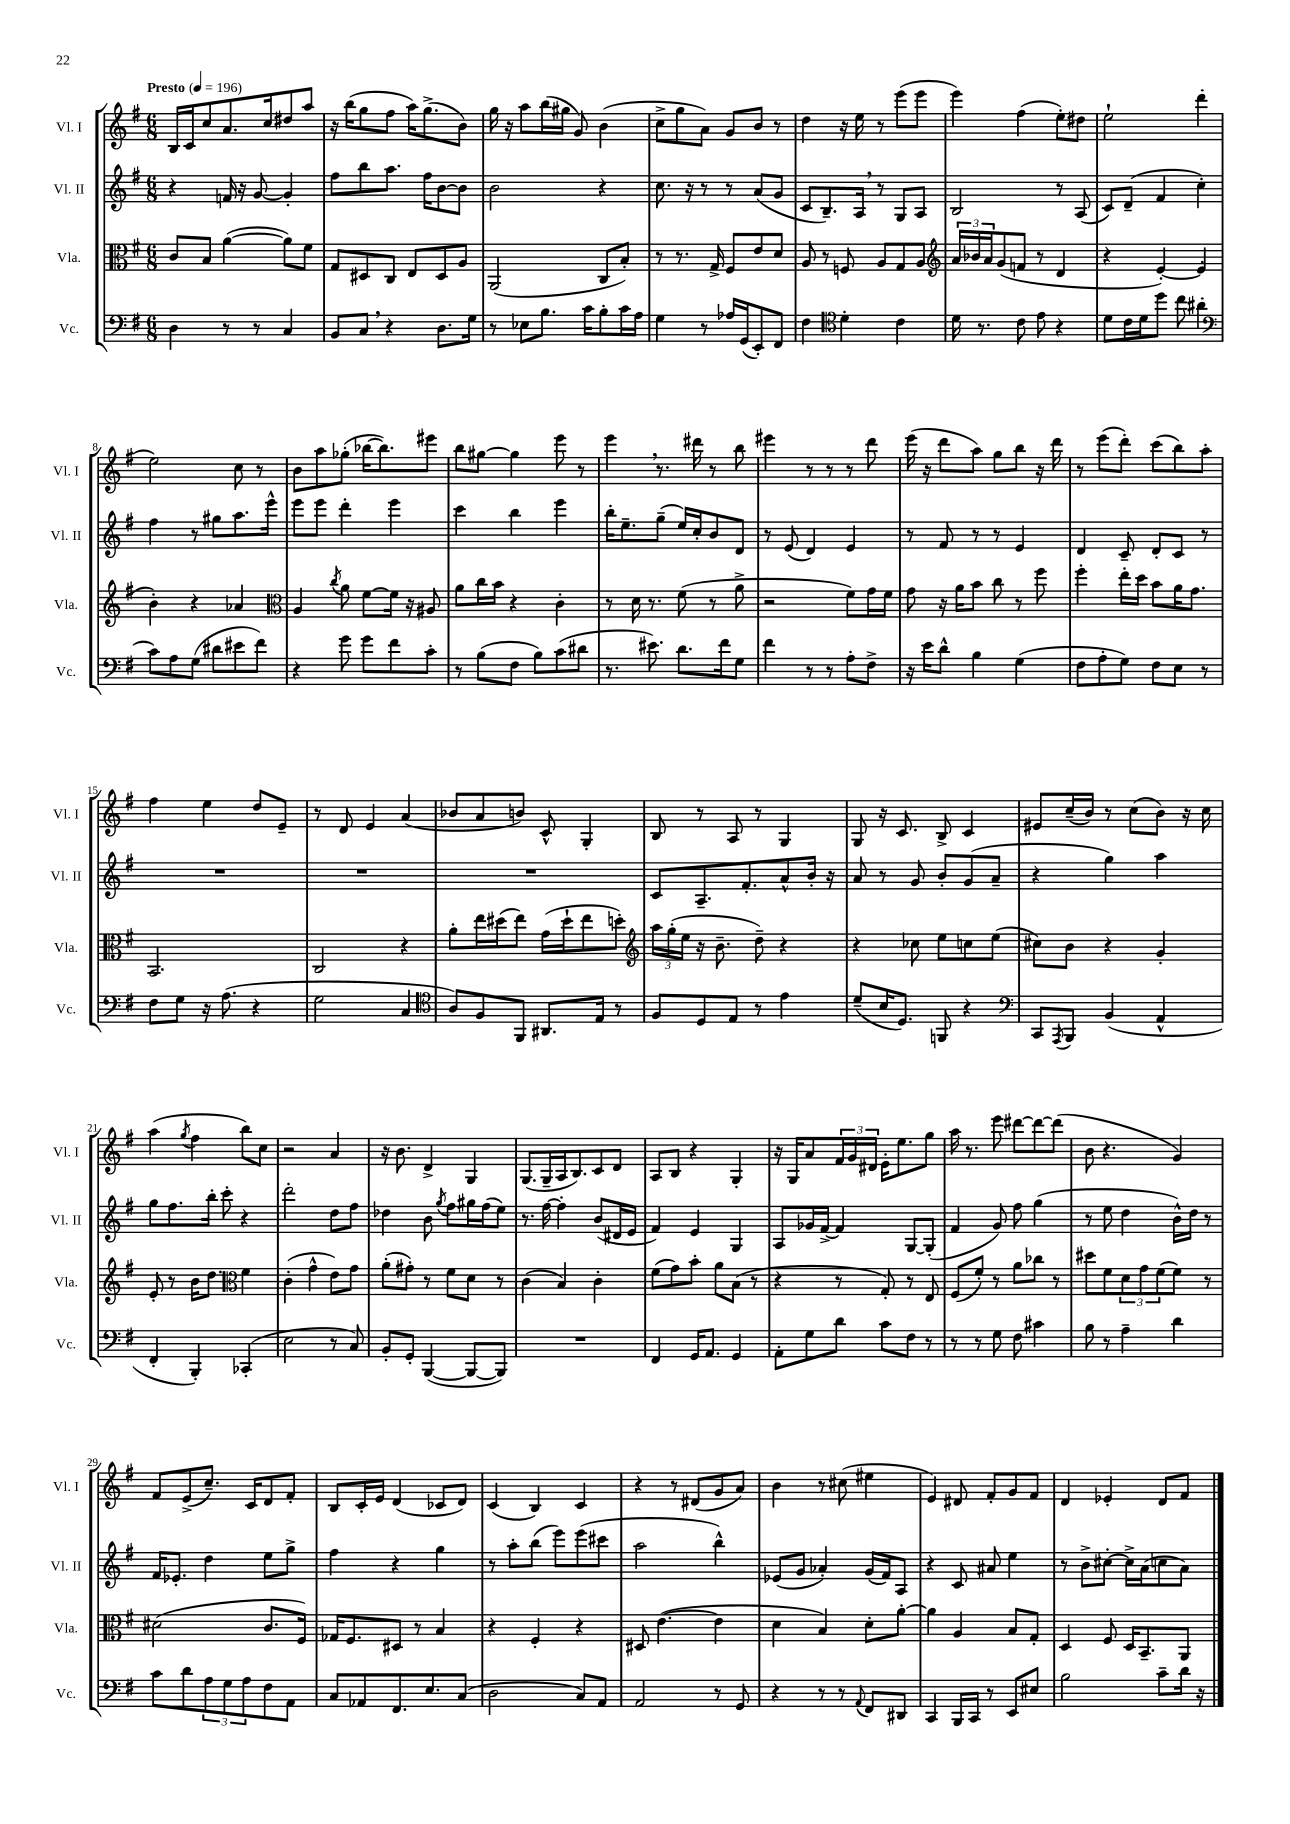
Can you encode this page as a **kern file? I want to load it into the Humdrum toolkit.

**kern	**kern	**kern	**kern
*staff4	*staff3	*staff2	*staff1
*clefF4	*clefC3	*clefG2	*clefG2
*k[f#]	*k[f#]	*k[f#]	*k[f#]
*M6/8	*M6/8	*M6/8	*M6/8
*MM196	*MM196	*MM196	*MM196
4D\	8c/L	4r	16B/LL
.	.	.	16c/J
.	8B/J	.	8cc/
8r	([4a\	16f/	8.a/
.	.	16r	.
8r	.	[8g/	.
.	.	.	16cc/k
4C/	8a\]L)	4g'/]	8dd#/
.	8f#\J	.	8aa/J
=	=	=	=
8BB/L	8G/L	8ff#\L	16r
.	.	.	(16bb\LK
8C/J	8D#/	8bb\	8gg\
4r	8C/J	8.aa\J	8ff#\J
.	8E/L	.	16aa\LK)
.	.	16ff#\LK	(8.gg^\
8.D\L	8D#/	[8b\	.
.	8A/J	8b\]J	8b\J)
16G\Jk	.	.	.
=	=	=	=
8r	(2AA/	2b\	16gg\
.	.	.	16r
8E-\L	.	.	8aa\L
8.B\J	.	.	(16bb\L
.	.	.	16gg#\JJ
.	.	.	8g/)
16c\LK	.	.	.
8B'\	8C/L	4r	(4b\
16c\L	8B'/J)	.	.
16A\JJ	.	.	.
=	=	=	=
4G\	8r	8.cc\	8cc^\L
.	8.r	.	8gg\
.	.	16r	.
8r	.	8r	8a\J)
.	16G^/	.	.
16A-/LL	8F#/L	8r	8g/L
(16GG/J	.	.	.
8EE'/)	8e/	(8a/L	8b/J
8FF#/J	8d/J	8g/J	8r
=	=	=	=
4F#\	8A/	8c/L	4dd\
.	8r	8.B~/)	.
*clefC4	*	*	*
4d'\	8F/	.	16r
.	.	16A/Jk	16ee\
.	8A/L	8r	8r
4c\	8G/	8G/L	(8eee\L
.	8A/J	8A/J	8eee\J
=	=	=	=
*	*clefG2	*	*
16d\	24a/LL	2B/	4eee\)
.	24b-/	.	.
8.r	.	.	.
.	24a/J	.	.
.	(8g/	.	.
8c\	8f/J	.	(4ff#\
8e\	8r	.	.
4r	4d/	8r	8ee'\L)
.	.	(8A/	8dd#\J
=	=	=	=
8d\L	4r	8c/L)	2ee`\
16c\L	.	(8d~/J	.
16d\J	.	.	.
8dd\J	[4e'/)	4f#/	.
8cc\	.	.	.
(4a#\	(4e/]	4cc'\)	(4ddd\
=	=	=	=
*clefF4	*	*	*
8c\L)	4b'\)	4ff#\	2ee\)
8A\	.	.	.
(8G\J	4r	8r	.
8d#\L	.	8gg#\L	.
8e#\	4a-/	8.aa\	8cc\
8f#\J)	.	.	8r
.	.	16eee^^\Jk	.
=	=	=	=
*	*clefC3	*	*
4r	4A/	8eee\L	8b\L
.	.	8eee\J	8aa\
.	8qcc/	.	.
8g\	8a\	4ddd'\	(8gg-'\J
8g\L	[8f#\L	.	[16bb-\LK
.	.	.	8.bb-\])
8f#\	16f#\]Jk	4eee\	.
.	16r	.	.
8c'\J	8A#/	.	8eee#\J
=	=	=	=
8r	8a\L	4ccc\	8bb\L
(8B\L	16cc\L	.	[8gg#\J
.	16b\JJ	.	.
8F#\J	4r	4bb\	4gg#\]
8B\L)	.	.	.
(8c\	4c'\	4eee\	8eee\
8d#\J	.	.	8r
=	=	=	=
8.r	8r	16bb'\LK	4eee\
.	.	8.ee~\	.
.	16d\	.	.
8.e#\)	8.r	.	.
.	.	(8gg~\J	8.r
8.d\L	(8f#\	16ee/LL)	.
.	.	16cc'/J	16ddd#\
.	8r	8b/	8r
16f#\k	.	.	.
8G\J	8a^\	8d/J	8bb\
=	=	=	=
4f#\	2r	8r	4eee#\
.	.	(8e/	.
8r	.	4d/)	8r
8r	.	.	8r
8A'\L	8f#\L)	4e/	8r
8F#^\J	16g\L	.	8ddd\
.	16f#\JJ	.	.
=	=	=	=
16r	8g\	8r	(16eee\
16e\LK	.	.	16r
8d^^\J	16r	8f#/	8ddd\L
.	16a\LK	.	.
4B\	8b\J	8r	8aa\J)
.	8cc\	8r	8gg\L
(4G\	8r	4e/	8bb\J
.	8ff#\	.	16r
.	.	.	16ddd\
=	=	=	=
8F#\L	4ff#'\	4d/	8r
8A'\	.	.	(8eee\L
8G\J)	16ee'\LL	8c~/	8ddd'\J)
.	16dd\JJ	.	.
8F#\L	8b\L	8d'/L	(8ccc\L
8E\J	16a\K	8c/J	8bb\)
.	8.g\J	.	.
8r	.	8r	8aa'\J
=	=	=	=
8F#\L	2.BB/	2.r	4ff#\
8G\J	.	.	.
16r	.	.	4ee\
(8.A\	.	.	.
4r	.	.	8dd/L
.	.	.	8e~/J
=	=	=	=
2G\	2C/	2.r	8r
.	.	.	8d/
.	.	.	4e/
4C/	4r	.	(4a/
=	=	=	=
*clefC4	*	*	*
8A/L)	8a'\L	2.r	8b-/L
8F#/	16ee\L	.	8a/
.	(16dd#\J	.	.
8FF#/J	8ee\J)	.	8b/J)
8.AA#/L	(16g\LL	.	8c^^/
.	16dd#`\J	.	.
.	8ee\	.	4G'/
16E/Jk	.	.	.
8r	8dd'\J)	.	.
=	=	=	=
*	*clefG2	*	*
8F#/L	24aa\LL	8c/L	8B/
.	(24gg'\	.	.
.	24ee\JJ	.	.
8D/	16r	8.A~/	8r
.	8.b~\	.	.
8E/J	.	.	8A/
.	.	8.f#'/	.
8r	8dd~\)	.	8r
4e\	4r	8a^^/	4G/
.	.	16b'/Jk	.
.	.	16r	.
=	=	=	=
(8d~/L	4r	8a/	8G/
16B/K	.	8r	16r
8.D/J)	.	.	8.c/
.	8cc-\	8g/	.
8FF/	8ee\L	8b'/L	8B^/
4r	8cc\	(8g/	4c/
.	(8ee\J	8a~/J	.
=	=	=	=
*clefF4	*	*	*
8CC/L	8cc#\L)	4r	8e#/L
8qAAA/	.	.	.
8BBB/J	8b\J	.	(16cc~/L
.	.	.	16b/JJ)
(4BB/	4r	4gg\)	8r
.	.	.	(8cc\L
4AA^^/	4g'/	4aa\	8b\J)
.	.	.	16r
.	.	.	16cc\
=	=	=	=
4FF#'/	8e'/	8gg\L	(4aa\
.	8r	8.ff#\	.
.	.	.	8qgg/
4BBB'/)	16b\LK	.	4ff#\
.	8.dd\J	16bb'\Jk	.
.	.	8ccc'\	.
*	*clefC3	*	*
(4CC-'/	4f#\	4r	8bb\L)
.	.	.	8cc\J
=	=	=	=
2E\	(4c'\	2ddd'\	2r
.	4g^^\	.	.
8r	8e\L)	8dd\L	4a/
8C/)	8g\J	8ff#\J	.
=	=	=	=
8BB'/L	(8a'\L	4dd-\	16r
.	.	.	8.b\
8GG'/J	8g#'\J)	.	.
([4BBB/	8r	8b\	4d^/
.	.	8qgg/	.
.	8f#\L	8ff#\L	.
8BBB/_L	8d\J	16gg#\L	4G/
.	.	(16ff#\J	.
8BBB/]J)	8r	8ee\J)	.
=	=	=	=
2.r	(4c\	8.r	(8.G/L
.	.	[16ff#\	16G~/L
.	4B/)	4ff#'\]	16A/J
.	.	.	8.B/)
.	4c'\	(8b/L	8c/
.	.	16d#/L	8d/J
.	.	16e/JJ	.
=	=	=	=
4FF#/	(8f#\L	4f#/)	8A/L
.	8g\)	.	8B/J
16GG/LK	8b'\J	4e/	4r
8.AA/J	.	.	.
.	8a\L	.	.
4GG/	(8B\J	4G/	4G'/
.	8r	.	.
=	=	=	=
8AA'\L	4r	8A/L	16r
.	.	.	16G/LK
8G\	.	16g-/L	8a/
.	.	[16f#^/JJ	.
8d\J	8r	4f#/]	24f#/L
.	.	.	24g/
.	.	.	24d#/JJ
8c\L	8G'/)	.	16e'\LK
.	.	.	8.ee\
8F#\J	8r	[8G/L	.
8r	8E/	(8G'/]J	8gg\J
=	=	=	=
8r	(8F#/L	4f#/	16aa\
.	.	.	8.r
8r	8f#'/J)	.	.
8G\	8r	8g/)	8eee\
8F#\	8a\L	8ff#\	[8ddd#\L
4c#\	8cc-\J	(4gg\	8ddd#\_
.	8r	.	(8ddd#\]J
=	=	=	=
8B\	8dd#\L	8r	8b\
8r	8f#\	8ee\	4.r
4A~\	12d\	4dd\	.
.	12g\	.	.
.	(12f#\	.	.
4d\	8f#\J)	16b^^\LL)	4g/)
.	.	16dd\JJ	.
.	8r	8r	.
=	=	=	=
8c\L	(2d#\	16f#/LK	8f#/L
.	.	8.e-'/J	.
8d\	.	.	(8e^/
12A\	.	4dd\	8.cc~/J)
12G\	.	.	.
12A\	.	.	.
.	.	.	16c/LK
8F#\	8.c/L	8ee\L	8d/
8AA\J	.	8gg^\J	8f#'/J
.	16F#/Jk)	.	.
=	=	=	=
8C/L	16G-/LK	4ff#\	8B/L
.	8.F#/	.	.
8AA-/	.	.	16c'/L
.	.	.	16e/JJ
8.FF#/	8D#/J	4r	(4d/
.	8r	.	.
8.E/	.	.	.
.	4B/	4gg\	8c-/L
(8C/J	.	.	8d/J)
=	=	=	=
2D\	4r	8r	(4c/
.	.	8aa'\L	.
.	4F#'/	(8bb\J	4B/)
.	.	8eee\L)	.
8C/L)	4r	(8eee\	4c/
8AA/J	.	8ccc#\J	.
=	=	=	=
2AA/	8D#/	2aa\	4r
.	([4.e\	.	.
.	.	.	8r
.	.	.	(8d#/L
8r	4e\]	4bb^^\)	8g/
8GG/	.	.	8a/J)
=	=	=	=
4r	4d\	(8e-/L	4b\
.	.	8g/J	.
8r	4B/)	4a-'/)	8r
8r	.	.	(8cc#\
8qqAA/	.	.	.
8FF#/L	8d'\L	(16g/LL	4ee#\
.	.	16f#/J)	.
8DD#/J	[8a'\J	8A/J	.
=	=	=	=
4CC/	4a\]	4r	4e/)
16BBB/LL	4A/	8c/	8d#/
16CC/JJ	.	.	.
8r	.	8a#/	8f#'/L
8EE/L	8B/L	4ee\	8g/
8E#/J	8G'/J	.	8f#/J
=	=	=	=
2B\	4D/	8r	4d/
.	.	8b^\L	.
.	8F#/	[8cc#'\J	4e-'/
.	16D/LK	16cc#^\]LL	.
.	8.BB~/	(16a\J	.
8c~\L	.	8cc\	8d/L
16d\Jk	8AA/J	8a\J)	8f#/J
16r	.	.	.
==	==	==	==
*-	*-	*-	*-
